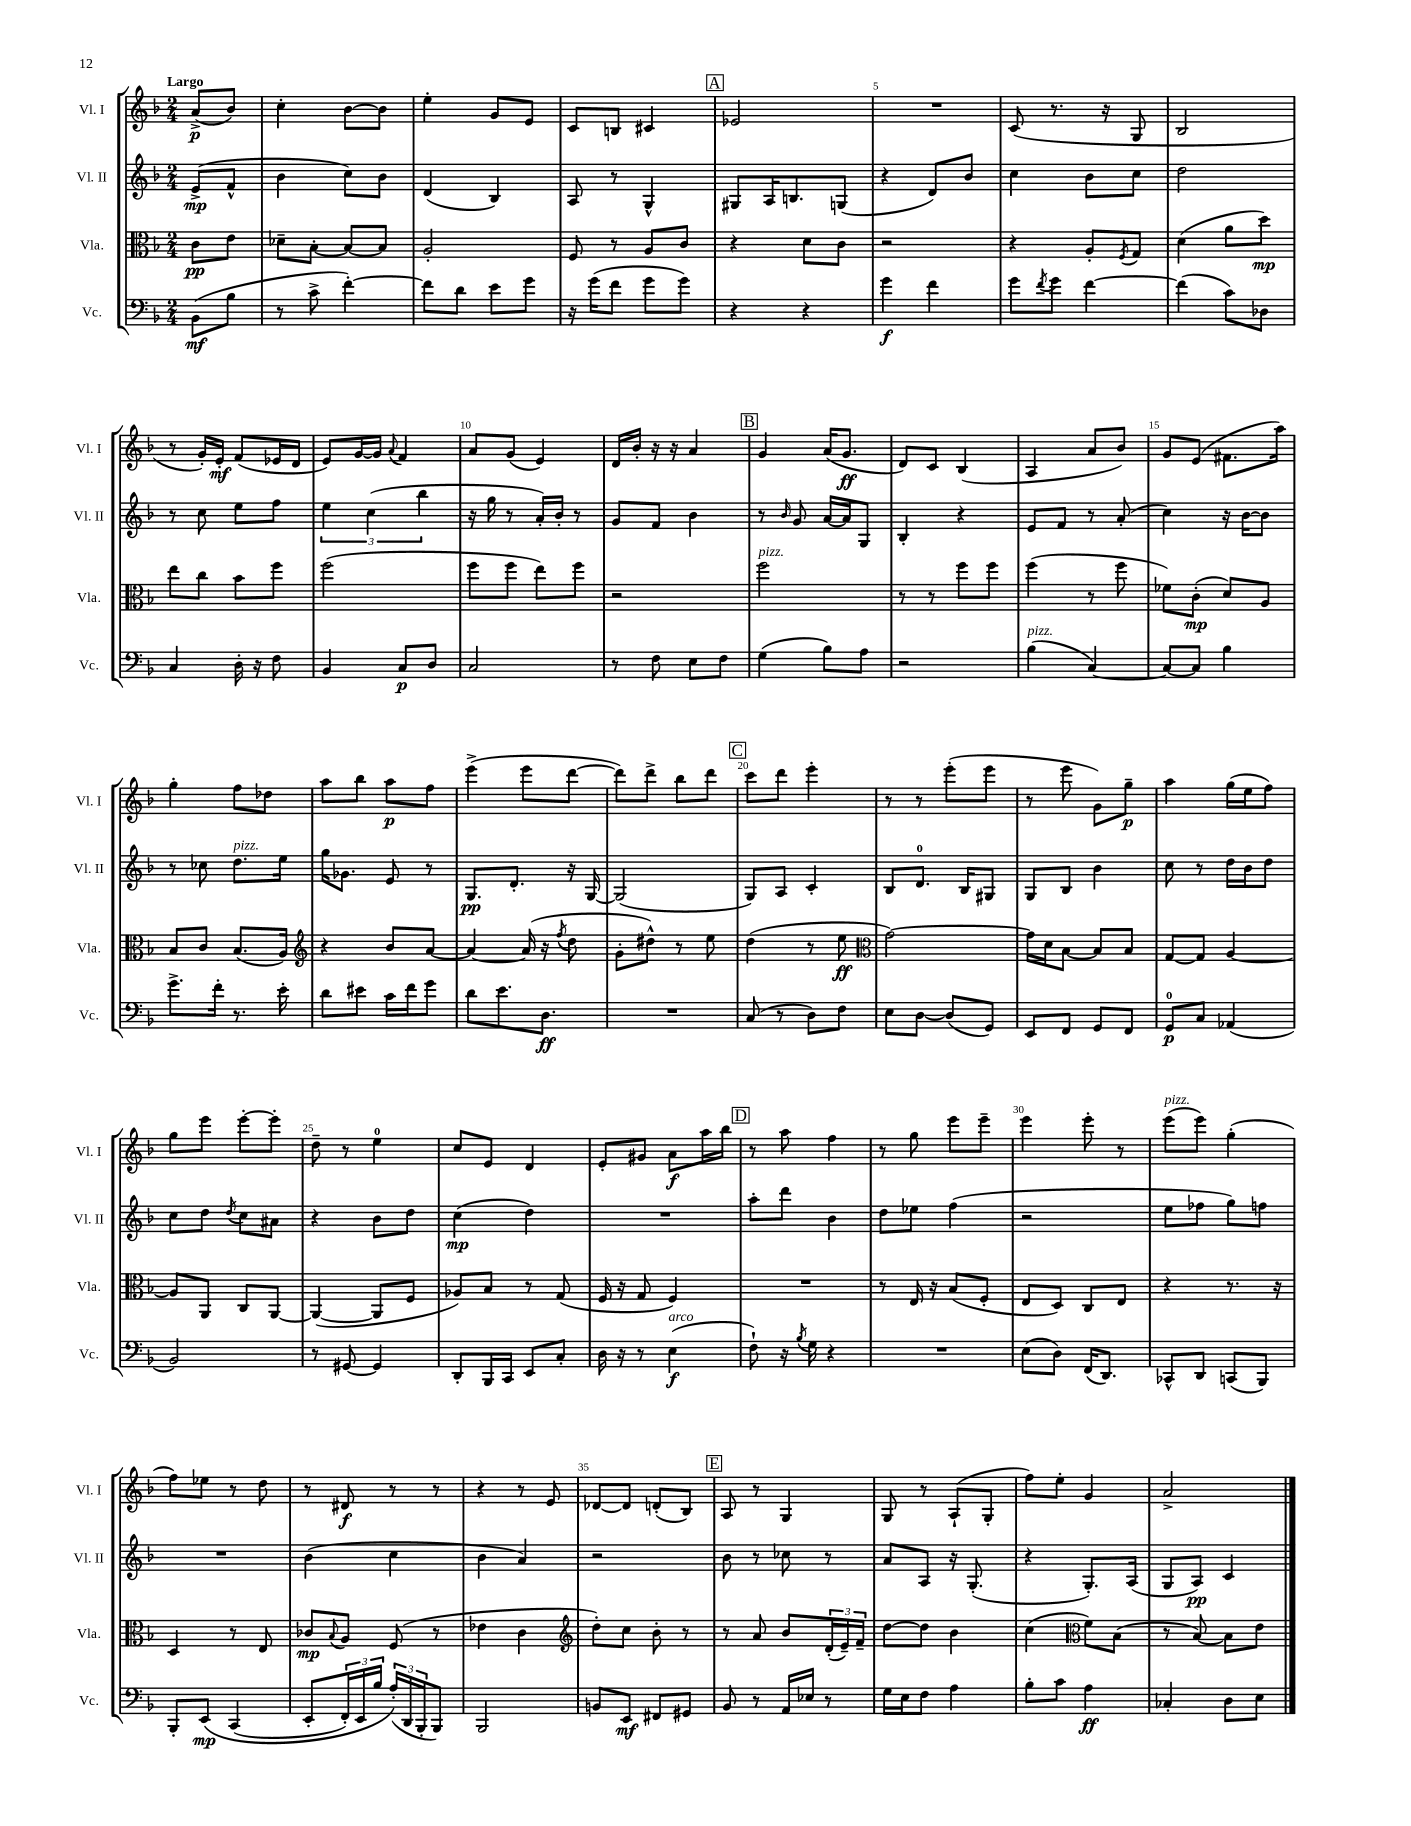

**kern	**kern	**kern	**kern
*staff4	*staff3	*staff2	*staff1
*clefF4	*clefC3	*clefG2	*clefG2
*k[b-]	*k[b-]	*k[b-]	*k[b-]
*M2/4	*M2/4	*M2/4	*M2/4
(8BB-	8c	(8e^	(8a^
8B-	8e	8f^^	8b-)
=	=	=	=
8r	8d-~	4b-	4cc'
8c^	[8B-'	.	.
[4f')	8B-_	8cc)	[8b-
.	8B-]	8b-	8b-]
=	=	=	=
8f]	2A'	(4d	4ee'
8d	.	.	.
8e	.	4B-)	8g
8g	.	.	8e
=	=	=	=
16r	8F	8A	8c
(16g	.	.	.
8f	8r	8r	8B
8g	8A	4G^^	4c#
8g)	8c	.	.
=	=	=	=
4r	4r	8G#	2e-
.	.	16A	.
.	.	8.B	.
4r	8d	.	.
.	8c	(8G	.
=	=	=	=
4g	2r	4r	2r
4f	.	8d)	.
.	.	8b-	.
=	=	=	=
8g	4r	4cc	(8c
8qf	.	.	.
8g	.	.	8.r
[4f	8A'	8b-	.
.	.	.	16r
.	8qF	.	.
.	8G	8cc	8G
=	=	=	=
(4f]	(4d	2dd	2B-
8c)	8a	.	.
8D-	8dd)	.	.
=	=	=	=
4C	8ee	8r	8r
.	8cc	8cc	16g')
.	.	.	16e'
16D'	8b-	8ee	(8f
16r	.	.	.
8F	8ff	8ff	16e-
.	.	.	16d
=	=	=	=
4BB-	(2ff	6ee	8e)
.	.	.	[16g
.	.	(6cc	.
.	.	.	16g]
.	.	.	8qqa
8C	.	.	4f
.	.	6bb-	.
8D	.	.	.
=	=	=	=
2C	8ff	16r	8a
.	.	16gg	.
.	8ff	8r	(8g
.	8ee)	16a')	4e)
.	.	16b-'	.
.	8ff	8r	.
=	=	=	=
8r	2r	8g	16d
.	.	.	16b-'
8F	.	8f	16r
.	.	.	16r
8E	.	4b-	4a
8F	.	.	.
=	=	=	=
(4G	2ff	8r	4g
.	.	16qqb-	.
.	.	8g	.
8B-)	.	[16a	(16a
.	.	16a]	8.g
8A	.	8G	.
=	=	=	=
2r	8r	4B-'	8d)
.	8r	.	8c
.	8ff	4r	(4B-
.	8ff	.	.
=	=	=	=
(4B-	(4ff	8e	4A
.	.	8f	.
[4C)	8r	8r	8a
.	8ff	(8a'	8b-)
=	=	=	=
8C_	8f-)	4cc)	8g
8C]	(8c'	.	(8e
4B-	8d)	16r	8.f#
.	.	[16b-	.
.	8A	8b-]	.
.	.	.	16aa)
=	=	=	=
8.g^	8B-	8r	4gg'
.	8c	8cc-	.
16f'	.	.	.
8.r	(8.B-	8.dd	8ff
.	.	.	8dd-
16e'	16A)	16ee	.
=	=	=	=
*	*clefG2	*	*
8d	4r	16gg	8aa
.	.	8.g-	.
8e#	.	.	8bb-
16c	8b-	8e	8aa
16f	.	.	.
8g	[8a	8r	8ff
=	=	=	=
8d	4a_	8.G	(4eee^
8.e	.	.	.
.	.	8.d'	.
.	(16a]	.	8eee
8.D	16r	.	.
.	8qff	.	.
.	8dd	16r	[8ddd
.	.	[16G	.
=	=	=	=
2r	8g'	(2G]	8ddd])
.	8dd#^^)	.	8ddd^
.	8r	.	8bb-
.	8ee	.	8ddd
=	=	=	=
(8C	(4dd	8G)	8ccc
8r	.	8A	8ddd
8D)	8r	4c'	4eee'
8F	8ee	.	.
=	=	=	=
*	*clefC3	*	*
8E	[2g)	8B-	8r
[8D	.	8.d	8r
(8D]	.	.	(8eee'
.	.	16B-	.
8GG)	.	8G#	8eee
=	=	=	=
8EE	16g]	8G	8r
.	16d	.	.
8FF	[8B-	8B-	8eee
8GG	8B-]	4b-	8g)
8FF	8B-	.	8gg~
=	=	=	=
8GG	[8G	8cc	4aa
8C	8G]	8r	.
(4AA-	[4A	16dd	(16gg
.	.	16b-	16ee
.	.	8dd	8ff)
=	=	=	=
2BB-)	8A]	8cc	8gg
.	8AA	8dd	8eee
.	.	8qdd	.
.	8C	8cc	[8eee'
.	[8AA	8a#	8eee']
=	=	=	=
8r	(4AA_	4r	8dd~
[8GG#	.	.	8r
4GG#]	8AA]	8b-	4ee
.	8F	8dd	.
=	=	=	=
8DD'	8A-)	(4cc	8cc
16BBB-	8B-	.	8e
16CC	.	.	.
8EE	8r	4dd)	4d
8C'	(8G	.	.
=	=	=	=
16D	16F	2r	8e'
16r	16r	.	.
8r	8G	.	8g#
(4E	4F)	.	8a
.	.	.	16aa
.	.	.	16bb-
=	=	=	=
8F`)	2r	8aa'	8r
16r	.	8ddd	8aa
8qB-	.	.	.
16G	.	.	.
4r	.	4b-	4ff
=	=	=	=
2r	8r	8dd	8r
.	16E	8ee-	8gg
.	16r	.	.
.	(8B-	(4ff	8eee
.	8F'	.	8eee~
=	=	=	=
(8E	8E	2r	4eee
8D)	8D)	.	.
(16FF	8C	.	8eee'
8.DD)	.	.	.
.	8E	.	8r
=	=	=	=
8CC-^^	4r	8ee	(8eee
8DD	.	8ff-	8eee)
(8CC	8.r	8gg)	(4gg'
8BBB-)	.	8ff	.
.	16r	.	.
=	=	=	=
8BBB-'	4D	2r	8ff)
&(8EE	.	.	8ee-
(4CC	8r	.	8r
.	8E	.	8dd
=	=	=	=
8EE'	8c-	(4b-	8r
.	8qqB-	.	.
24FF')	8A	.	8d#
24EE	.	.	.
24B-	.	.	.
(24A'&)	(8F	4cc	8r
24DD	.	.	.
24BBB-'	.	.	.
8BBB-)	8r	.	8r
=	=	=	=
2BBB-	4e-	4b-	4r
.	4c	4a)	8r
.	.	.	8e
=	=	=	=
*	*clefG2	*	*
8BB	8dd')	2r	[8d-
8EE	8cc	.	8d-]
8FF#	8b-'	.	(8d'
8GG#	8r	.	8B-)
=	=	=	=
8BB-	8r	8b-	8A
8r	8a	8r	8r
16AA	8b-	8cc-	4G
16E-	.	.	.
8r	(24d'	8r	.
.	24e~)	.	.
.	24f~	.	.
=	=	=	=
16G	[8dd	8a	8G
16E	.	.	.
8F	8dd]	8A	8r
4A	4b-	16r	(8A`
.	.	(8.G'	.
.	.	.	8G'
=	=	=	=
8B-'	(4cc	4r	8ff)
8c	.	.	8ee'
*	*clefC3	*	*
4A	8f)	8.G')	4g
.	(8B-	.	.
.	.	(16A	.
=	=	=	=
4C-'	8r	8G	2a^
.	[8B-)	8A)	.
8D	8B-]	4c	.
8E	8e	.	.
==	==	==	==
*-	*-	*-	*-
